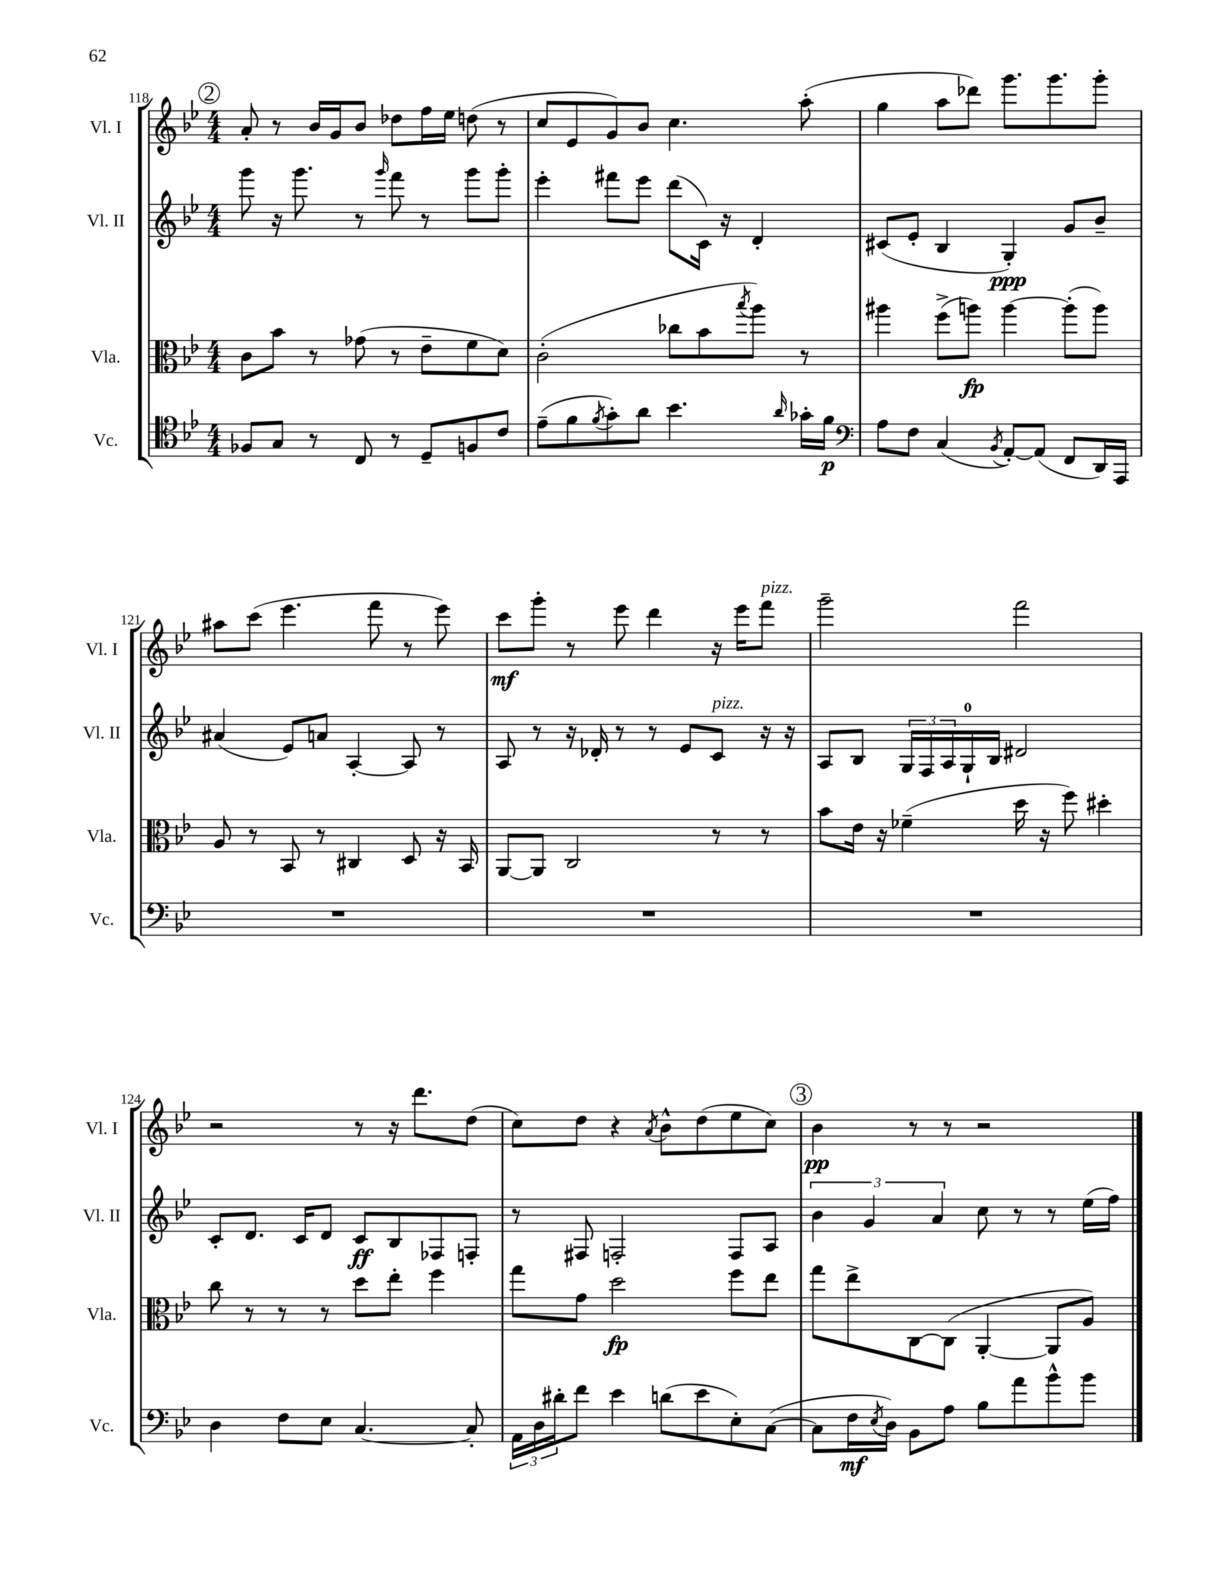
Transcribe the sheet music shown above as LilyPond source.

<<
\new StaffGroup <<
\new Staff = "s0" \with { instrumentName = "Vl. I" shortInstrumentName = "Vl. I" } {
    \clef treble \key bes \major \numericTimeSignature \time 4/4
    \mark \markup { \circle "2" } a'8-. r8 bes'16 g'16 bes'8 des''8 f''16 ees''16 d''8( r8 |
    c''8 ees'8 g'8) bes'8 c''4. a''8-.( |
    g''4 a''8 des'''8) g'''8. g'''8. g'''8-. |
    ais''8 c'''8( ees'''4. f'''8 r8 ees'''8) |
    c'''8\mf g'''8-. r8 ees'''8 d'''4 r16 ees'''16 f'''8^\markup { \italic "pizz." } |
    g'''2-- f'''2 |
    r2 r8 r16 d'''8. d''8( |
    c''8) d''8 r4 \acciaccatura { a'8 } bes'8-^ d''8( ees''8 c''8) |
    \mark \markup { \circle "3" } bes'4\pp r8 r8 r2 \bar "|." |
}
\new Staff = "s1" \with { instrumentName = "Vl. II" shortInstrumentName = "Vl. II" } {
    \clef treble \key bes \major \numericTimeSignature \time 4/4
    \mark \markup { \circle "2" } g'''8 r16 g'''8. r8 \grace { g'''16 } f'''8 r8 g'''8 g'''8-. |
    ees'''4-. fis'''8 ees'''8 d'''8( c'16) r16 d'4-. |
    cis'8( ees'8-. bes4 g4-.\ppp) g'8 bes'8-- |
    ais'4( ees'8) a'8 a4~-. a8 r8 |
    a8 r8 r16 des'16-. r8 r8 ees'8 c'8^\markup { \italic "pizz." } r16 r16 |
    a8 bes8 \tuplet 3/2 { g16 f16 a16 } g16-0-! bes16 dis'2 |
    c'8-. d'8. c'16 d'8 c'8\ff bes8 fes8 f8-. |
    r8 fis8 f2-. f8 a8 |
    \mark \markup { \circle "3" } \tuplet 3/2 { bes'4 g'4 a'4 } c''8 r8 r8 ees''16( f''16) \bar "|." |
}
\new Staff = "s2" \with { instrumentName = "Vla." shortInstrumentName = "Vla." } {
    \clef alto \key bes \major \numericTimeSignature \time 4/4
    \mark \markup { \circle "2" } c'8 bes'8 r8 ges'8( r8 ees'8-- f'8 d'8) |
    c'2-.( ces''8 bes'8 \acciaccatura { bes''8 } a''8) r8 |
    ais''4 f''8->( a''8\fp) a''4~ a''8-.( a''8) |
    a8 r8 bes,8 r8 cis4 d8 r16 bes,16 |
    a,8~ a,8 c2 r8 r8 |
    bes'8 ees'16 r16 fes'4--( d''16 r16 f''8) dis''4-. |
    c''8 r8 r8 r8 d''8 ees''8-. f''4 |
    g''8 g'8 d''2\fp f''8 ees''8 |
    \mark \markup { \circle "3" } g''8 ees''8-> c8~ c8( a,4~-. a,8 a8) \bar "|." |
}
\new Staff = "s3" \with { instrumentName = "Vc." shortInstrumentName = "Vc." } {
    \clef tenor \key bes \major \numericTimeSignature \time 4/4
    \mark \markup { \circle "2" } fes8 g8 r8 c8 r8 d8-- f8 c'8 |
    ees'8--( f'8 \acciaccatura { f'8 } g'8-.) a'8 bes'4. \grace { a'16 } ges'16-. f'16\p |
    \clef bass a8 f8 c4( \acciaccatura { bes,8 } a,8~-.) a,8( f,8 d,16) a,,16 |
    R1 |
    R1 |
    R1 |
    d4 f8 ees8 c4.~ c8-. |
    \tuplet 3/2 { a,16 d16 dis'16-. } f'8 ees'4 d'8( ees'8 ees8-.) c8~( |
    \mark \markup { \circle "3" } c8 f16\mf \acciaccatura { ees8 } d16) bes,8 a8 bes8 a'8 bes'8-^ bes'8 \bar "|." |
}
>>
>>
\layout { \context { \Score currentBarNumber = #118 } }
